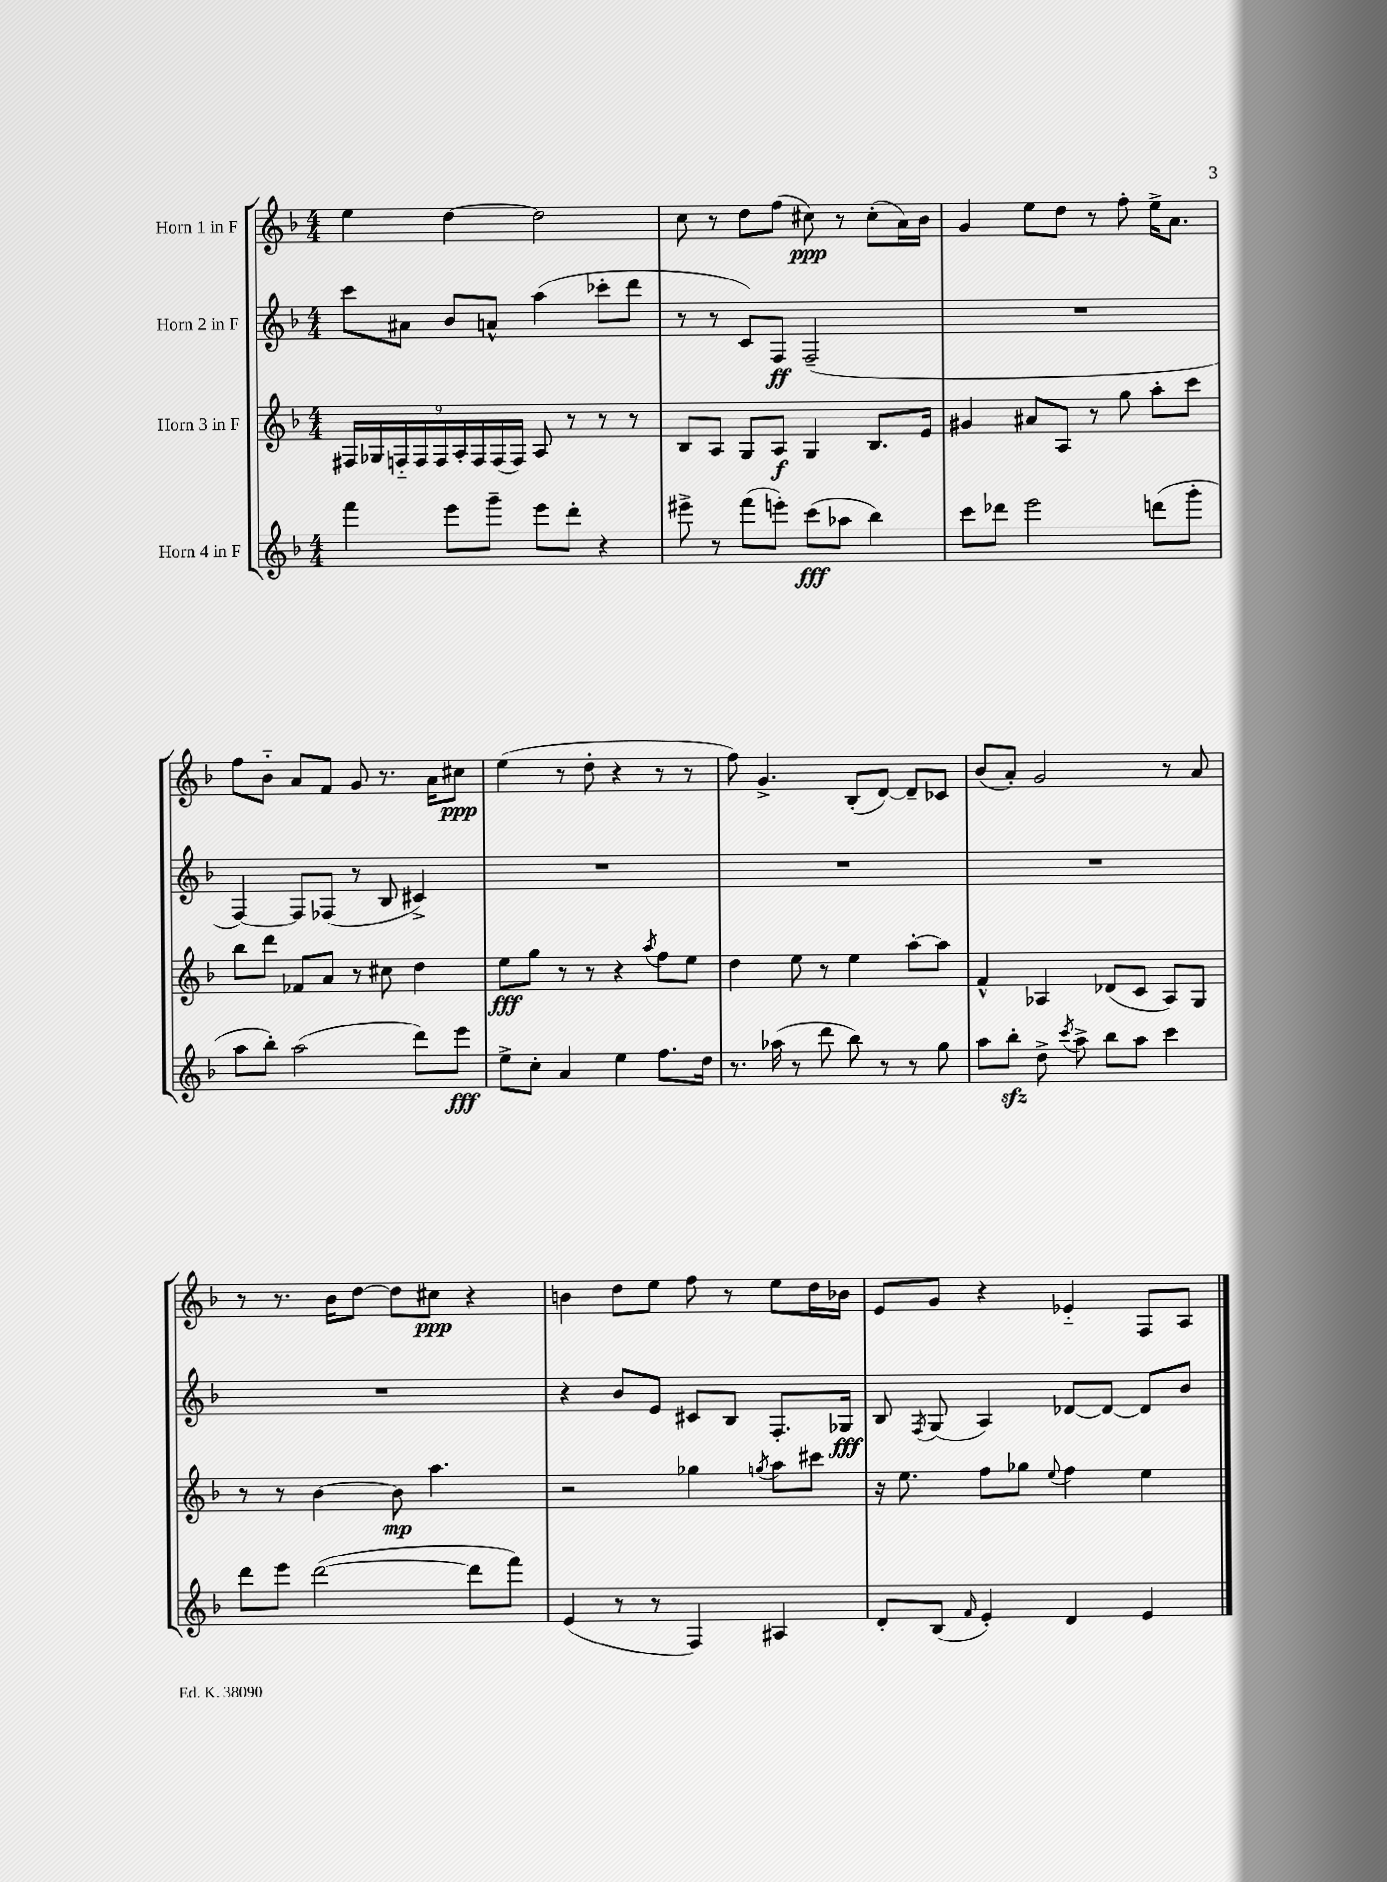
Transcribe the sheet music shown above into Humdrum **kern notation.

**kern	**kern	**kern	**kern
*staff4	*staff3	*staff2	*staff1
*clefG2	*clefG2	*clefG2	*clefG2
*k[b-]	*k[b-]	*k[b-]	*k[b-]
*M4/4	*M4/4	*M4/4	*M4/4
4fff	18F#	8ccc	4ee
.	18G-	.	.
.	18F'~	.	.
.	.	8a#	.
.	18F	.	.
.	18F	.	.
8eee	.	8b-	[4dd
.	18A'	.	.
.	18F	.	.
8ggg~	.	8a^^	.
.	(18F	.	.
.	18F)	.	.
8eee	8A	(4aa	2dd]
8ddd'	8r	.	.
4r	8r	8ccc-'	.
.	8r	8ddd	.
=	=	=	=
8eee#^	8B-	8r	8cc
8r	8A	8r	8r
(8fff	8G	8c)	8dd
8eee')	8A	8F	(8ff
(8ccc	4G	(2F~	8cc#)
8aa-	.	.	8r
4bb-)	8.B-	.	(8cc#'
.	.	.	16a)
.	16e	.	16b-
=	=	=	=
8ccc	4g#	1r	4g
8ddd-	.	.	.
2eee	8a#	.	8ee
.	8A	.	8dd
.	8r	.	8r
.	8gg	.	8ff'
(8ddd	8aa'	.	16ee^
.	.	.	8.a
8ggg'	8ccc	.	.
=	=	=	=
8aa	8bb-	[4F)	8ff
8bb-')	8ddd	.	8b-'~
(2aa	8f-	8F]	8a
.	8a	(8F-	8f
.	8r	8r	8g
.	8cc#	8B-	8.r
8ddd)	4dd	4c#^)	.
.	.	.	16a
8eee	.	.	8cc#
=	=	=	=
8ee^	8ee	1r	(4ee
8cc'	8gg	.	.
4a	8r	.	8r
.	8r	.	8dd'
4ee	4r	.	4r
.	8qaa	.	.
8.ff	8ff	.	8r
.	8ee	.	8r
16dd	.	.	.
=	=	=	=
8.r	4dd	1r	8ff)
.	.	.	4.g^
(16aa-	.	.	.
8r	8ee	.	.
8ddd	8r	.	.
8bb-)	4ee	.	(8B-'
8r	.	.	[8d)
8r	[8aa'	.	8d~]
8gg	8aa]	.	8c-
=	=	=	=
8aa	4f^^	1r	(8b-
8bb-'	.	.	8a')
8dd^	4A-	.	2g
8qccc	.	.	.
8aa^	.	.	.
8bb-	(8d-	.	.
8aa	8c	.	.
4ccc	8A-)	.	8r
.	8G	.	8a
=	=	=	=
8ddd	8r	1r	8r
8eee	8r	.	8.r
([2ddd	[4b-	.	.
.	.	.	16b-
.	.	.	[8dd
.	8b-]	.	8dd]
.	4.aa	.	8cc#
8ddd]	.	.	4r
8fff)	.	.	.
=	=	=	=
(4e	2r	4r	4b
8r	.	8b-	8dd
8r	.	8e	8ee
4F)	4gg-	8c#	8ff
.	.	8B-	8r
.	8qgg	.	.
4A#	8aa	8.F'	8ee
.	8ccc#	.	16dd
.	.	16G-	16b-
=	=	=	=
8d'	16r	8B-	8e
.	8.ee	.	.
.	.	8qF	.
(8B-	.	(8G	8g
16qqf	.	.	.
4e')	8ff	4A)	4r
.	8gg-	.	.
.	8qqee	.	.
4d	4ff	[8d-	4e-'~
.	.	8d-_	.
4e	4ee	8d-]	8F
.	.	8b-	8A
==	==	==	==
*-	*-	*-	*-
